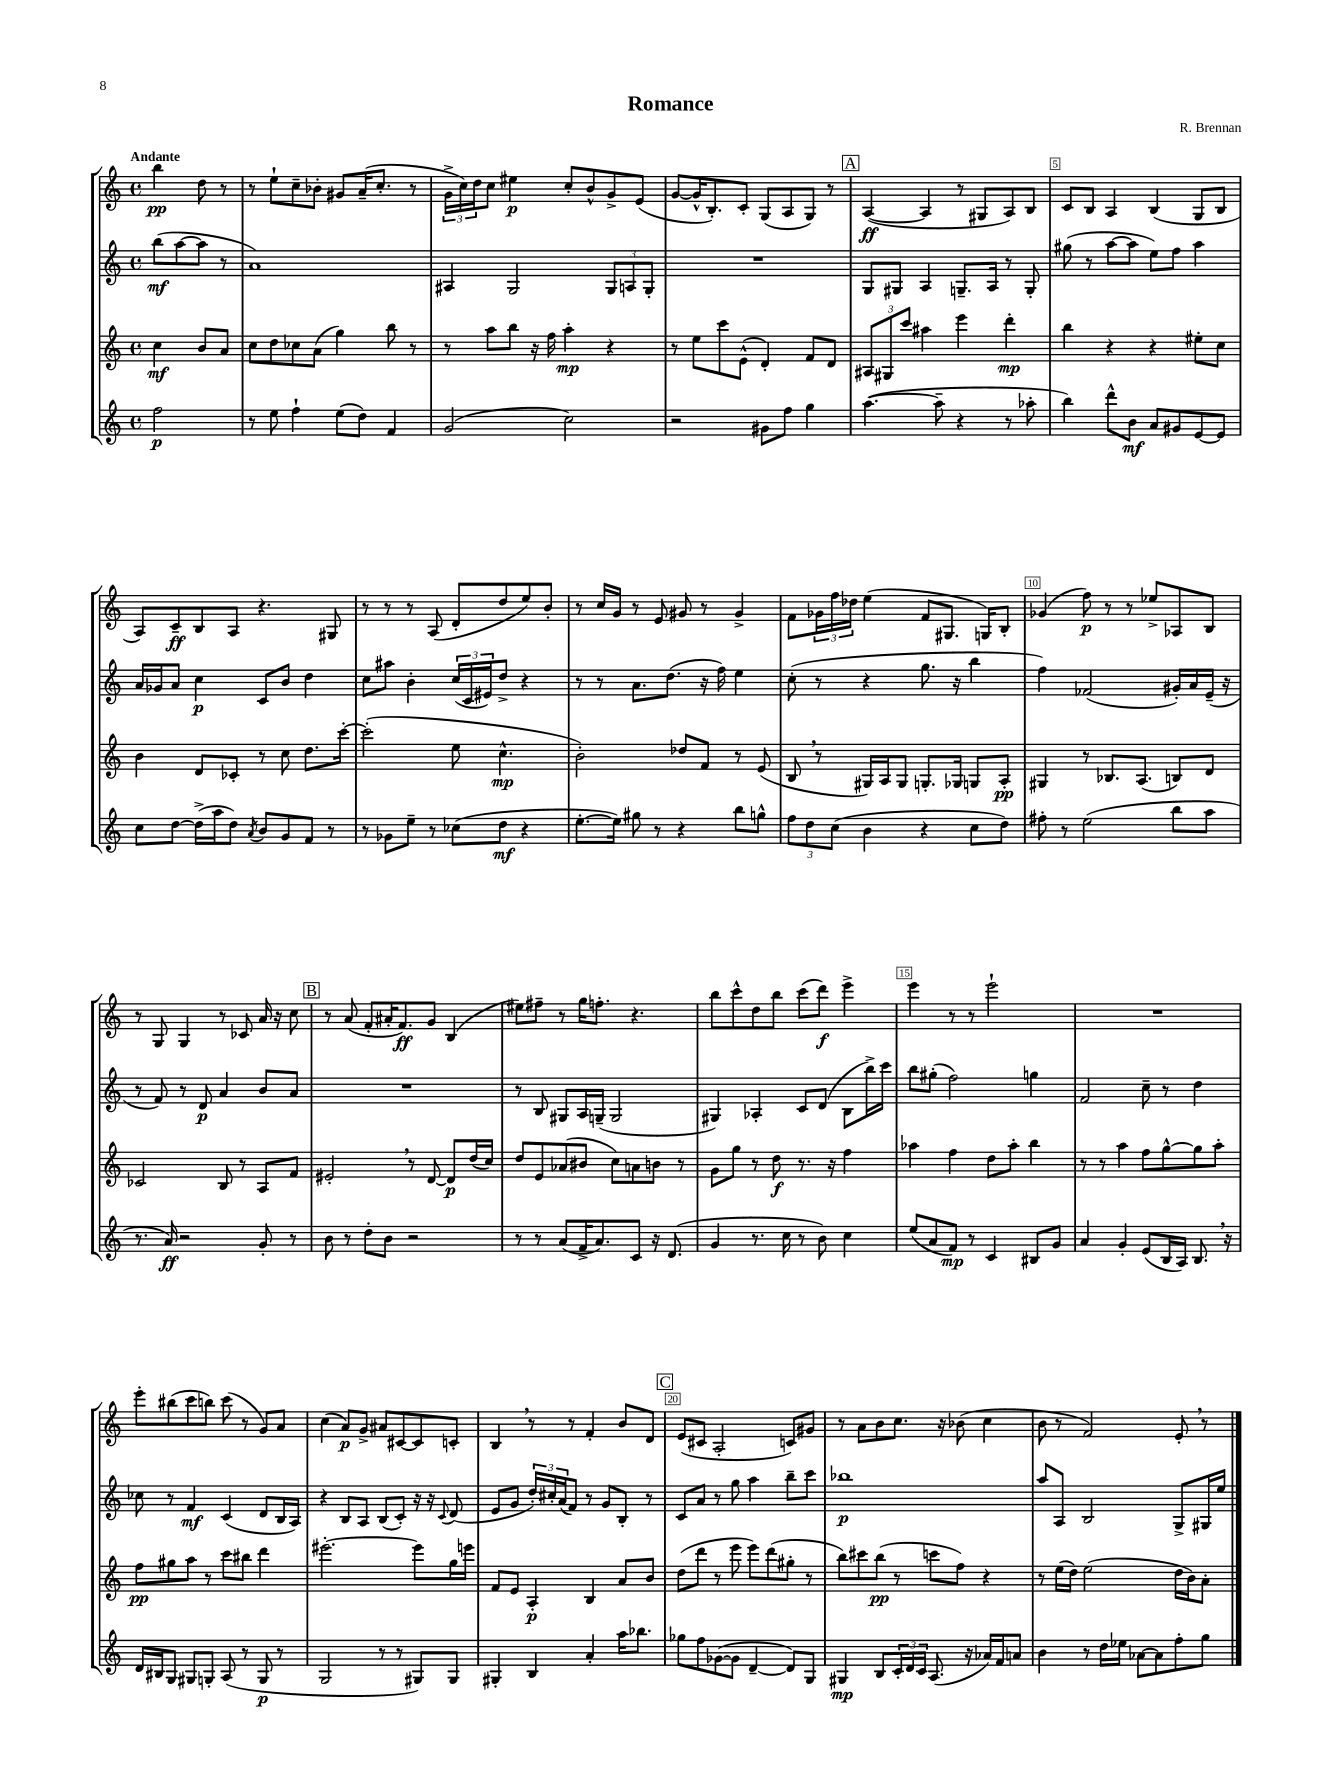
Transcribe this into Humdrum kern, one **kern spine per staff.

**kern	**kern	**kern	**kern
*staff4	*staff3	*staff2	*staff1
*clefG2	*clefG2	*clefG2	*clefG2
*k[]	*k[]	*k[]	*k[]
*M4/4	*M4/4	*M4/4	*M4/4
*met(c)	*met(c)	*met(c)	*met(c)
2ff\	4cc\	(8bb\L	4bb\
.	.	[8aa\	.
.	8b/L	8aa\]J	8dd\
.	8a/J	8r	8r
=	=	=	=
8r	8cc\L	1a)	8r
8ee\	8dd\	.	8ee`\L
4ff`\	8cc-\	.	8cc~\
.	(8a\J	.	8b-'\J
(8ee\L	4gg\)	.	8g#/L
8dd\J)	.	.	(16a~/K
.	.	.	8.cc'/J
4f/	8bb\	.	.
.	8r	.	8r
=	=	=	=
(2g/	8r	4A#/	24g^\LL
.	.	.	24cc\)
.	.	.	24dd\J
.	8aa\L	.	8cc\J
.	8bb\J	2G/	4ee#\
.	16r	.	.
.	16ff\	.	.
2cc\)	4aa'\	.	8cc'/L
.	.	.	8b^^/
.	4r	12G/L	8g^/
.	.	12A/	.
.	.	.	(8e/J
.	.	12G'/J	.
=	=	=	=
2r	8r	1r	[8g/L
.	8ee\L	.	16g^^/]K
.	.	.	8.B'/)
.	8ccc\	.	.
.	(8e^^\J	.	8c'/J
8g#\L	4d'/)	.	(8G/L
8ff\J	.	.	8A/
4gg\	8f/L	.	8G/J)
.	8d/J	.	8r
=	=	=	=
([4.aa\	12A#/L	8G/L	([4A/
.	12G#/	.	.
.	.	8G#/J	.
.	12ccc/J	.	.
.	4aa#\	4A/	4A/]
8aa~\]	.	.	.
4r	4eee\	8.G~/L	8r
.	.	.	8G#/L
.	.	16A/Jk	.
8r	4ddd'\	8r	8A/)
8aa-'\	.	8G'/	8B/J
=	=	=	=
4bb\)	4bb\	(8gg#\	8c/L
.	.	8r	8B/J
8ddd^^\L	4r	[8aa\L	4A/
8b\J	.	8aa\]J	.
8a/L	4r	8ee\L)	(4B/
8g#/	.	8ff\J	.
[8e/	8ee#'\L	4aa\	8G/L
8e/]J	8cc\J	.	8B/J
=	=	=	=
8cc\L	4b\	16a/LL	8A/L)
.	.	16g-/J	.
[8dd\J	.	8a/J	8c~/
(16dd^\]LL	8d/L	4cc\	8B/
16aa\J	.	.	.
8dd\J)	8c-'/J	.	8A/J
8qa/	.	.	.
8b/L	8r	8c/L	4.r
8g/	8cc\	8b/J	.
8f/J	8.dd\L	4dd\	.
8r	.	.	8G#/
.	[16ccc'\Jk	.	.
=	=	=	=
8r	(2ccc'\]	8cc\L	8r
8g-\L	.	8aa#\J	8r
8ee~\J	.	4b'\	8r
8r	.	.	(8A/
(8cc-\L	8ee\	(24cc/LL	8d'/L
.	.	24c/	.
.	.	24e#/J)	.
8dd\J	4.cc^^\	8dd^/J	8dd/
4r	.	4r	8ee/)
.	.	.	8b'/J
=	=	=	=
[8.ee'\L	2b'\)	8r	8r
.	.	8r	16cc/LL
16ee\]Jk)	.	.	16g/JJ
8gg#\	.	8.a\L	8r
8r	.	.	8e/
.	.	(8.dd\J	.
4r	8dd-/L	.	8g#/
.	8f/J	16r	8r
.	.	16ff\)	.
8bb\L	8r	4ee\	4g#^/
8gg^^\J	(8e/	.	.
=	=	=	=
12ff\L	8B/	(8cc'\	8f\L
12dd\	.	.	.
.	8r	8r	24g-\L
(12cc\J	.	.	24ff\
.	.	.	24dd-\JJ
4b\	16G#/LL)	4r	(4ee\
.	16A/J	.	.
.	8G#/J	.	.
4r	8.G'/L	8.gg\	8f/L
.	.	.	8.G#/J
.	16G-/Jk	16r	.
8cc\L	8G/L	4bb\	.
.	.	.	16G/LK)
8dd\J)	8A'/J	.	8B'/J
=	=	=	=
8ff#'\	4G#/	4ff\)	(4g-/
8r	.	.	.
(2ee\	8r	(2f-/	8ff\)
.	8.B-/L	.	8r
.	.	.	8r
.	(8.A/J	.	.
.	.	.	8ee-^/L
8bb\L	8B/L)	16g#'/LL)	8A-/
.	.	16a/	.
8aa\J	8d/J	(16e~/JJ	8B/J
.	.	16r	.
=	=	=	=
8.r	2c-/	8r	8r
.	.	8f/)	8G/
16a/)	.	.	.
2r	.	8r	4G/
.	.	8d/	.
.	8B/	4a/	8r
.	8r	.	8c-/
8g'/	8A/L	8b/L	16a/
.	.	.	16r
8r	8f/J	8a/J	8cc\
=	=	=	=
8b\	2e#'/	1r	8r
8r	.	.	(8a/
8dd'\L	.	.	8f'/L
8b\J	.	.	16a#'/K
.	.	.	8.f/)
2r	8r	.	.
.	[8d/	.	8g/J
.	8d/]L	.	(4B/
.	(16dd/L	.	.
.	16cc/JJ)	.	.
=	=	=	=
8r	8dd/L	8r	8ee#\L)
8r	8e/	8B/	8ff#~\J
(8a/L	(8a-/	8G#/L	8r
16f^/K	8b#/J	16A/L	16gg\LK
8.a/)	.	(16G~/JJ	8.ff'\J
.	8cc\L)	2G/	.
8c/J	8a\	.	4.r
16r	8b\J	.	.
(8.d/	.	.	.
.	8r	.	.
=	=	=	=
4g/	8g\L	4G#/)	8bb\L
.	8gg\J	.	8ccc^^\
8.r	8r	4A-'/	8dd\
.	8dd\	.	8bb\J
16cc\	.	.	.
8r	8.r	8c/L	(8ccc\L
8b\)	.	(8d/J	8ddd\J)
.	16r	.	.
4cc\	4ff\	8B\L	4eee^\
.	.	16bb^\L)	.
.	.	16ccc\JJ	.
=	=	=	=
(8ee/L	4aa-\	8bb\L	4eee\
8a/	.	(8gg#'\J	.
8f/J)	4ff\	2ff\)	8r
8r	.	.	8r
4c/	8dd\L	.	2eee`\
.	8aa-'\J	.	.
8B#/L	4bb\	4gg\	.
8g/J	.	.	.
=	=	=	=
4a/	8r	2f/	1r
.	8r	.	.
4g'/	4aa\	.	.
(8e/L	8ff\L	8cc~\	.
16B/L	[8gg^^\	8r	.
16A/JJ)	.	.	.
8.B/	8gg\]	4dd\	.
.	8aa'\J	.	.
16r	.	.	.
=	=	=	=
16d/LL	8ff\L	8cc-\	8eee'\L
16B#/J	.	.	.
8G/J	8gg#\	8r	(8bb#\
8G#/L	8aa\J	4f/	8ccc\
8G'/J	8r	.	8bb\J)
(8A/	8ccc\L	(4c/	(8ccc\
8r	8bb#\J	.	8r
8G/	4ddd\	8d/L	8g/L)
8r	.	16B/L	8a/J
.	.	16A/JJ)	.
=	=	=	=
2G/	[2.eee#'\	4r	(4cc\
.	.	8B/L	8a/L)
.	.	8A/J	8g^/J
8r	.	(8B/L	8a#/L
8r	.	8c'/J)	[8c#/
8G#/L)	8eee#\]L	16r	8c#/]
.	.	16r	.
.	.	8qqc/	.
8G#/J	16gg\L	(8d/	8c'/J
.	16eee\JJ	.	.
=	=	=	=
4G#'/	8f/L	8e/L	4B/
.	8e/J	8g/J	.
4B/	4A'/	24dd'/LL)	8r
.	.	24cc#'/	.
.	.	(24a/J	.
.	.	8f/J)	8r
4a'/	4B/	8r	4f'/
.	.	8g/L	.
16aa\LK	8a/L	8B'/J	8b/L
8.bb-\J	.	.	.
.	8b/J	8r	8d/J
=	=	=	=
8gg-\L	(8dd\L	8c/L	(8e/L
8ff\	8ddd\J	8a/J	8c#/J
([8g-\	8r	8r	2A'/
8g-\]J	8eee\	8gg\	.
[4d~/	8eee\L)	4aa\	.
.	(8ddd\	.	.
8d/]L)	8gg#'\J	8bb~\L	8c/L)
8G/J	8r	8ccc\J	8g#/J
=	=	=	=
4G#/	8bb\L)	1bb-	8r
.	8ccc#\	.	8a\L
8B/L	(8bb\J	.	8b\
24c'/L	8r	.	8.cc\J
24d/	.	.	.
24c/JJ	.	.	.
(8.A/	8ccc\L	.	.
.	.	.	16r
.	8ff\J)	.	(8b-\
16r	.	.	.
16a-/LL)	4r	.	4cc\
16f/J	.	.	.
8a/J	.	.	.
=	=	=	=
4b\	8r	8aa/L	8b\
.	(16ee\LL	8A/J	8r
.	16dd\JJ)	.	.
8r	(2ee\	2B/	2f/)
16dd\LL	.	.	.
16ee-\JJ	.	.	.
[8a-\L	.	.	.
8a-\]	.	.	.
8ff'\	16dd\LL	8G^/L	8e'/
.	16b\J)	.	.
8gg\J	8a'\J	16G#/L	8r
.	.	16ee/JJ	.
==	==	==	==
*-	*-	*-	*-
